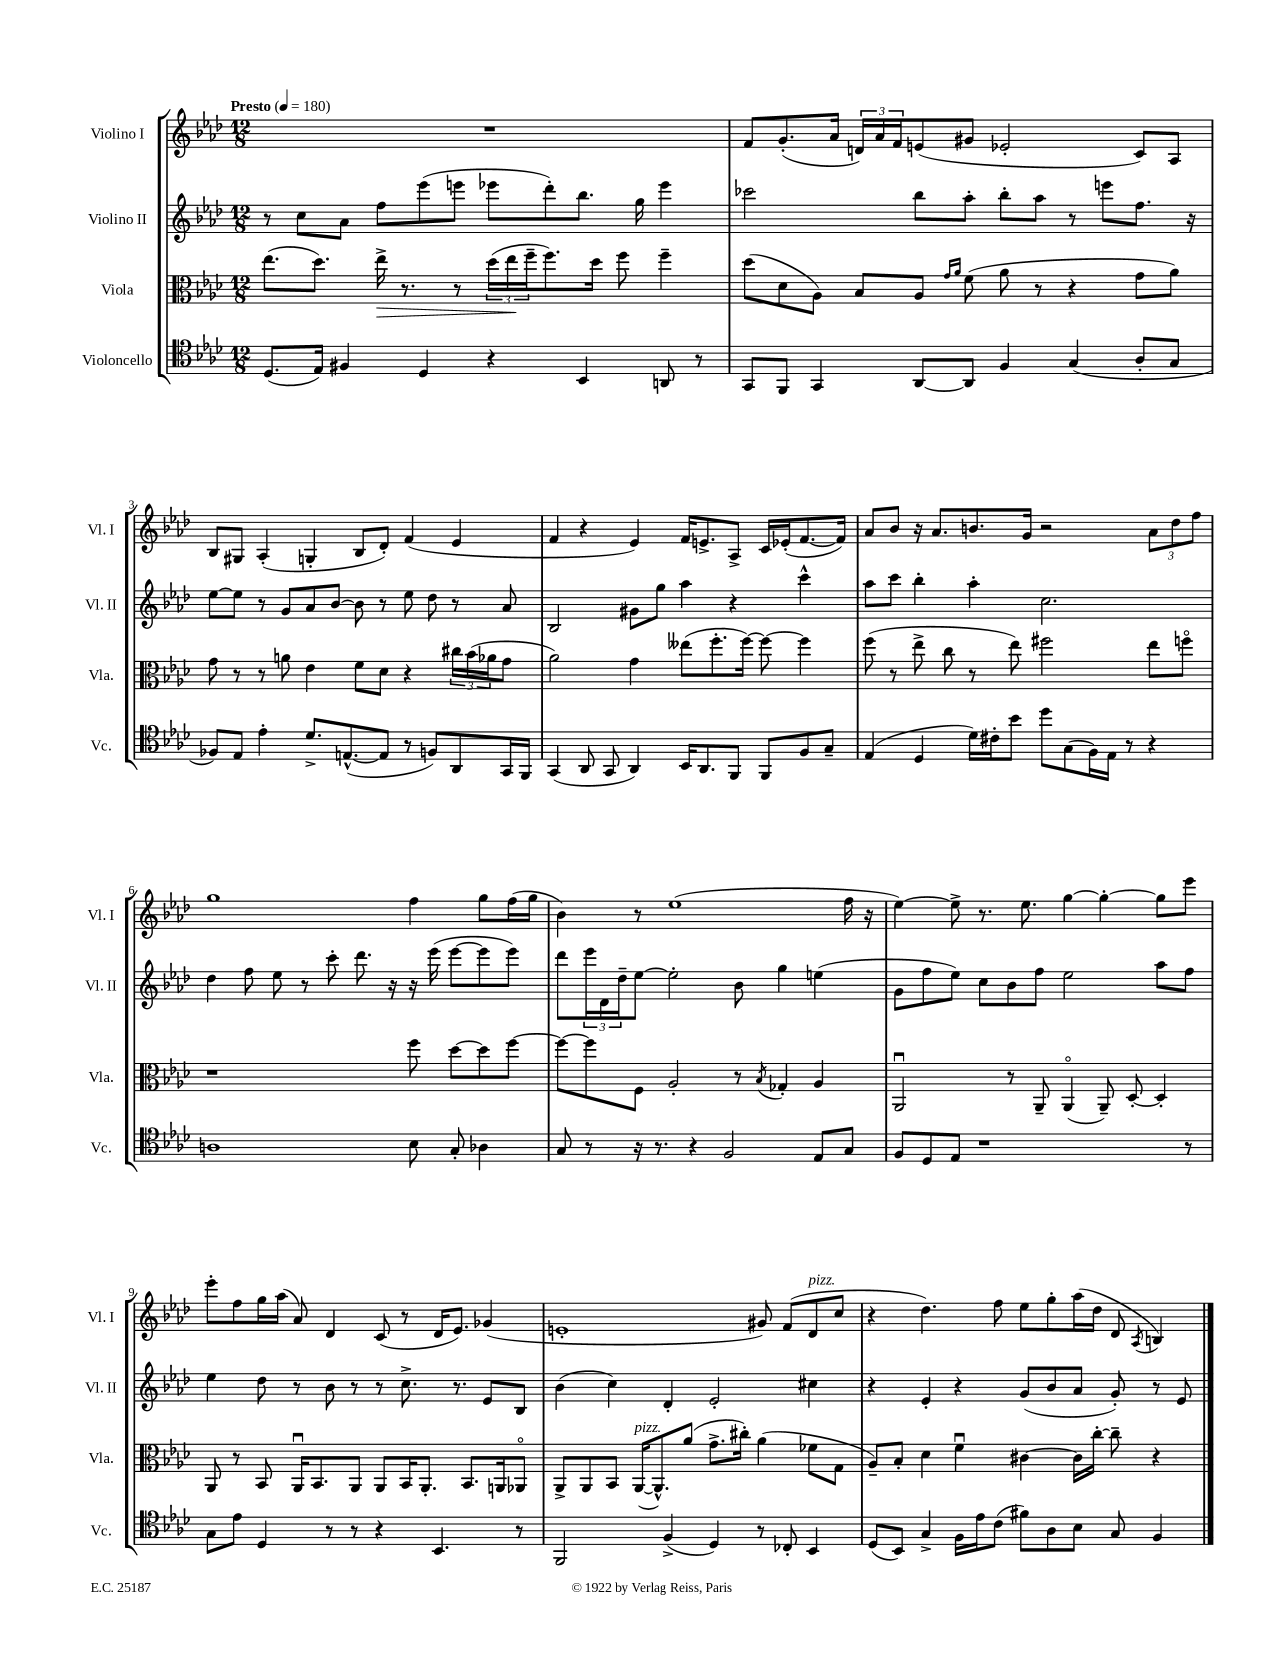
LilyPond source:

<<
\new StaffGroup <<
\new Staff = "s0" \with { instrumentName = "Violino I" shortInstrumentName = "Vl. I" } {
    \clef treble \key aes \major \numericTimeSignature \time 12/8 \tempo "Presto" 4 = 180
    R1. |
    f'8 g'8.-.( aes'16 \tuplet 3/2 { d'16) aes'16 f'16 } e'8( gis'8 ees'2-. c'8) aes8 |
    bes8 gis8 aes4-.( g4-. bes8 des'8-.) f'4( ees'4 |
    f'4 r4 ees'4) f'16 e'8.-> aes8-> c'16 ees'16-.( f'8.~ f'16) |
    aes'8 bes'8 r16 aes'8. b'8. g'16 r2 \tuplet 3/2 { aes'8 des''8 f''8 } |
    g''1 f''4 g''8 f''16( g''16 |
    bes'4) r8 ees''1( f''16 r16 |
    ees''4~) ees''8-> r8. ees''8. g''4~ g''4~-. g''8 ees'''8 |
    ees'''8-. f''8 g''16 aes''16( aes'8) des'4 c'8( r8 des'16 ees'8.) ges'4( |
    e'1-. gis'8) f'8( des'8^\markup { \italic "pizz." } c''8 |
    r4 des''4.) f''8 ees''8 g''8-. aes''16( des''16 des'8 \acciaccatura { aes8 } b4) \bar "|." |
}
\new Staff = "s1" \with { instrumentName = "Violino II" shortInstrumentName = "Vl. II" } {
    \clef treble \key aes \major \numericTimeSignature \time 12/8
    r8 c''8 aes'8 f''8 ees'''8( e'''8 ees'''8 des'''8-.) bes''8. g''16 ees'''4 |
    ces'''2 bes''8 aes''8-. bes''8-. aes''8 r8 e'''8 f''8. r16 |
    ees''8~ ees''8 r8 g'8 aes'8 bes'8~ bes'8 r8 ees''8 des''8 r8 aes'8 |
    bes2 gis'8 g''8 aes''4 r4 c'''4-^ |
    aes''8 c'''8 bes''4-. aes''4-. c''2. |
    des''4 f''8 ees''8 r8 c'''8-. des'''8. r16 r16 ees'''16( ees'''8~ ees'''8 ees'''8) |
    des'''8 \tuplet 3/2 { ees'''16 des'16 des''16-- } ees''8~ ees''2-. bes'8 g''4 e''4( |
    g'8 f''8 ees''8) c''8 bes'8 f''8 ees''2 aes''8 f''8 |
    ees''4 des''8 r8 bes'8 r8 r8 c''8.-> r8. ees'8 bes8 |
    bes'4( c''4) des'4-. ees'2-. cis''4 |
    r4 ees'4-. r4 g'8( bes'8 aes'8 g'8-.) r8 ees'8 \bar "|." |
}
\new Staff = "s2" \with { instrumentName = "Viola" shortInstrumentName = "Vla." } {
    \clef alto \key aes \major \numericTimeSignature \time 12/8
    ees''8.( des''8.) ees''16->\> r8. r8 \tuplet 3/2 { des''16( ees''16\! f''16-- } f''8.) des''16 f''8 f''4-- |
    des''8( des'8 aes8) bes8 aes8 \grace { g'16 aes'16 } f'8( aes'8 r8 r4 g'8 aes'8) |
    g'8 r8 r8 a'8 ees'4 f'8 des'8 r4 \tuplet 3/2 { cis''16 bes'16( aes'16 } g'8 |
    aes'2) g'4 eeses''8( f''8.-. f''16~) f''8~ f''4 |
    f''8( r8 ees''8-> c''8 r8 ees''8) fis''2 ees''8 f''8\flageolet |
    r1 f''8 des''8~ des''8 f''8~ |
    f''8~ f''8 f8 aes2-. r8 \acciaccatura { bes8 } ges4-. aes4 |
    aes,2\downbow r8 aes,8-- aes,4\flageolet( aes,8--) des8~-. des4-. |
    aes,8 r8 bes,8 aes,16\downbow bes,8. aes,8 aes,8 bes,16 aes,8.-. bes,8. a,16 aes,8\flageolet |
    aes,8-> aes,8 bes,8 aes,16~^\markup { \italic "pizz." }( aes,8.-^) aes'8( g'8.-> cis''16-.) aes'4( fes'8 g8 |
    aes8--) bes8-. des'4 f'4\downbow cis'4~ cis'16 c''16~-. c''8-- r4 \bar "|." |
}
\new Staff = "s3" \with { instrumentName = "Violoncello" shortInstrumentName = "Vc." } {
    \clef tenor \key aes \major \numericTimeSignature \time 12/8
    des8.( ees16) fis4 des4 r4 bes,4 a,8 r8 |
    g,8 f,8 g,4 aes,8~ aes,8 f4 g4( aes8-. g8 |
    fes8) ees8 ees'4-. des'8.-> e8.~-^( e8 r8 f8) aes,8 g,16 f,16 |
    g,4( aes,8 g,8 aes,4) bes,16 aes,8. f,8 f,8 f8 g8-- |
    ees4( des4 des'16) cis'16-. bes'8 des''8 g8( f16) ees16 r8 r4 |
    a1 bes8 g8-. aes4 |
    g8 r8 r16 r8. r4 f2 ees8 g8 |
    f8 des8 ees8 r1 r8 |
    g8 ees'8 des4 r8 r8 r4 bes,4. r8 |
    f,2 f4->( des4) r8 ces8-. bes,4 |
    des8( bes,8) g4-> f16 ees'16 c'8( fis'8) aes8 bes8 g8 f4 \bar "|." |
}
>>
>>
